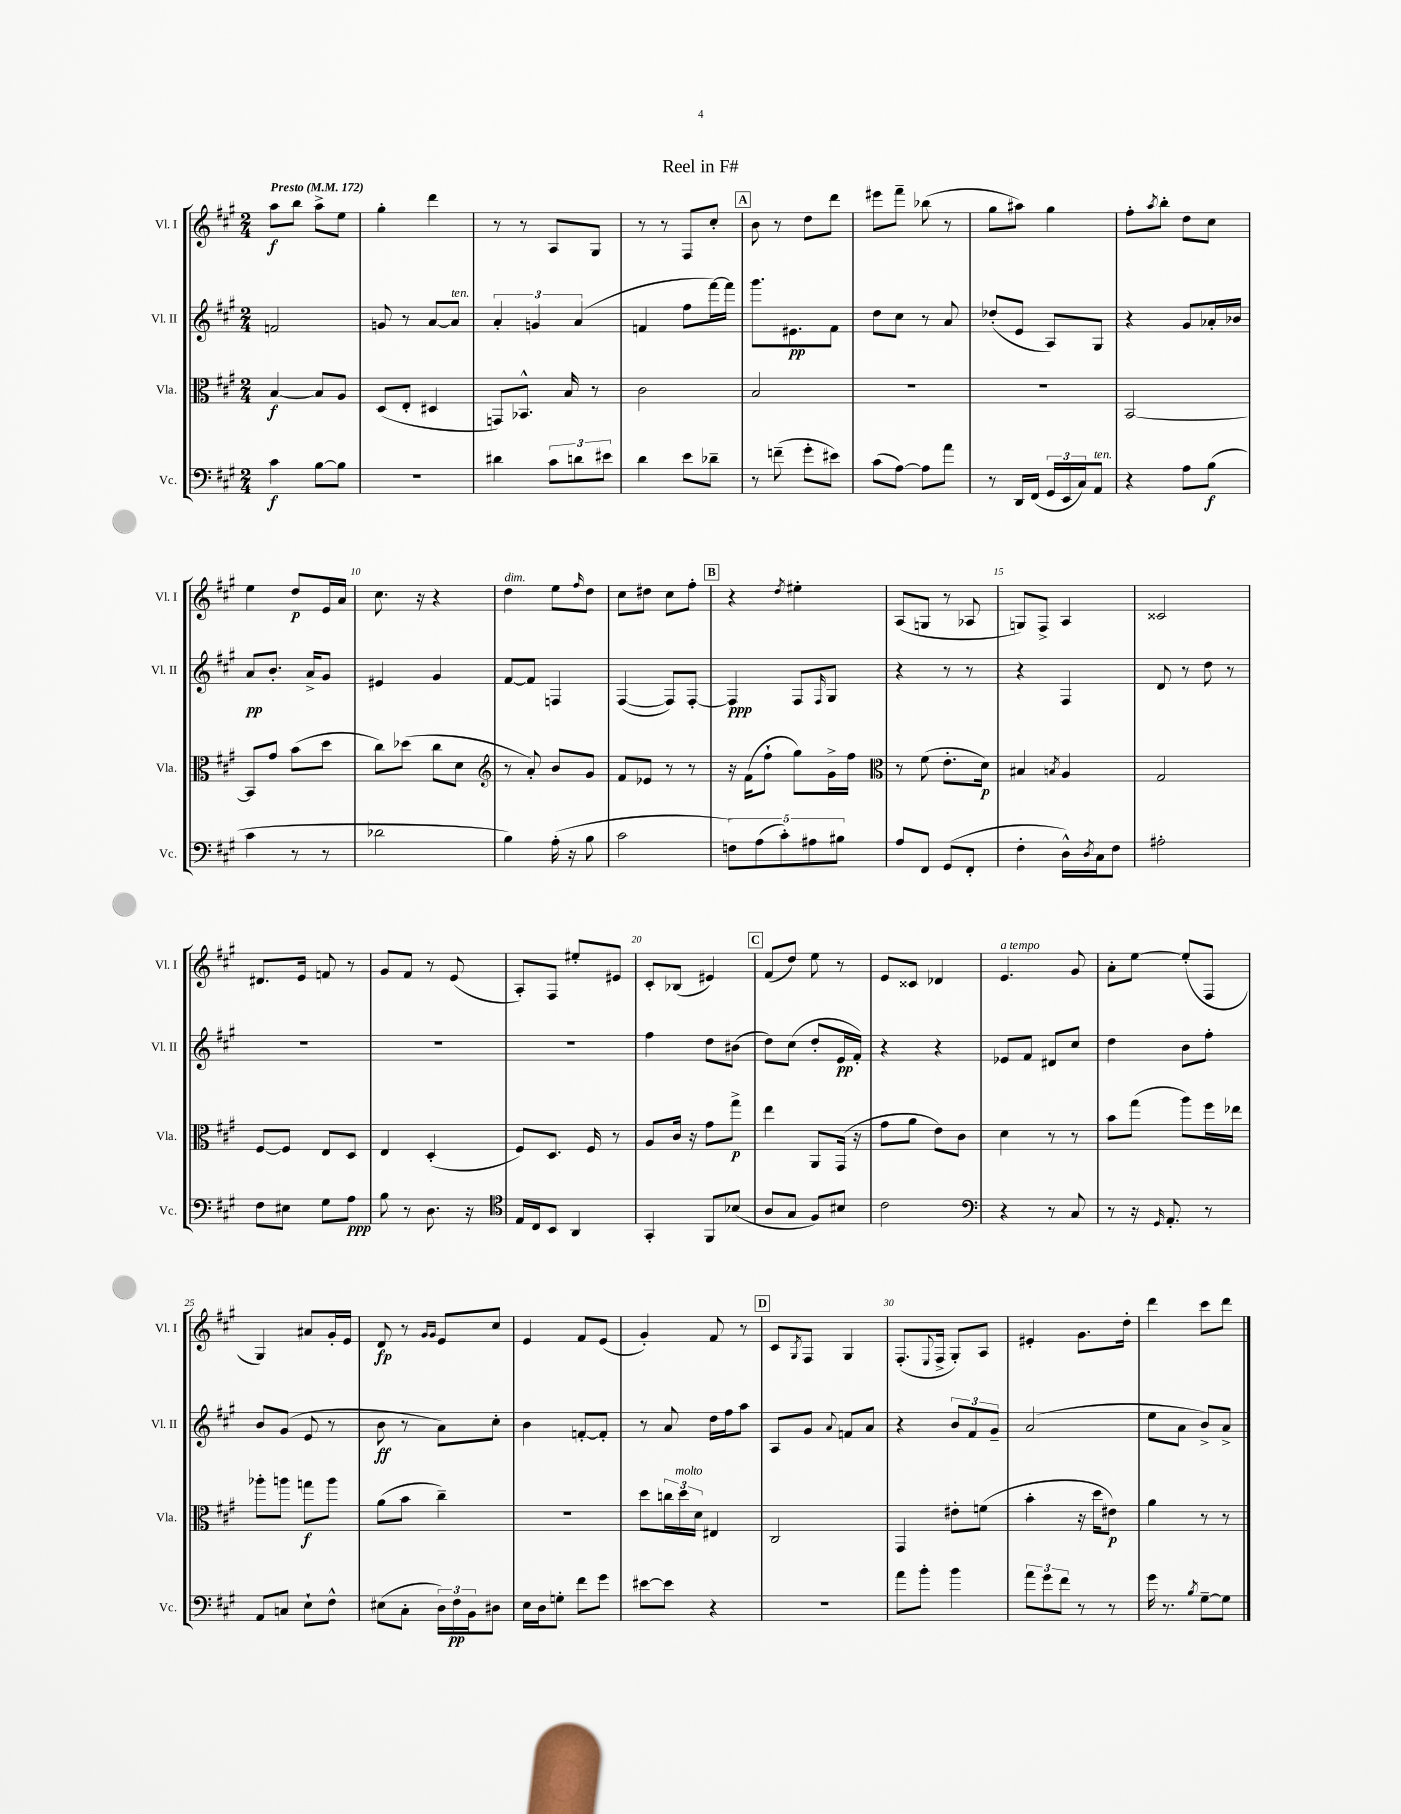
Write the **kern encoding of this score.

**kern	**kern	**kern	**kern
*staff4	*staff3	*staff2	*staff1
*clefF4	*clefC3	*clefG2	*clefG2
*k[f#c#g#]	*k[f#c#g#]	*k[f#c#g#]	*k[f#c#g#]
*M2/4	*M2/4	*M2/4	*M2/4
*MM172	*MM172	*MM172	*MM172
4c#	[4B	2f	8aa
.	.	.	8bb
[8B	8B]	.	8aa^
8B]	8A	.	8ee
=	=	=	=
2r	(8D	8g	4gg#'
.	8E'	8r	.
.	4D#	[8a	4ddd
.	.	8a]	.
=	=	=	=
4d#	8GG)	6a'	8r
.	8.BB-^^	.	8r
.	.	6g	.
12c#	.	.	8A
.	16B	.	.
12d	.	(6a	.
.	8r	.	8G#
12e#	.	.	.
=	=	=	=
4d	2c#	4f	8r
.	.	.	8r
8e	.	8ff#	8F#
8d-~	.	[16fff#)	8cc#'
.	.	16fff#]	.
=	=	=	=
8r	2B	8.ggg#	8b
(8f~	.	.	8r
.	.	8.e#	.
8g#'	.	.	8dd
8e#)	.	8f#	8ddd
=	=	=	=
(8c#	2r	8dd	8eee#
[8A)	.	8cc#	8fff#~
8A]	.	8r	(8bb-
8a	.	8a	8r
=	=	=	=
8r	2r	(8dd-'	8gg#
16DD	.	8e	8aa#)
(16FF#	.	.	.
24GG#	.	8A)	4gg#
24EE	.	.	.
24C#)	.	.	.
8AA	.	8G#	.
=	=	=	=
4r	[2BB	4r	8ff#'
.	.	.	8qaa
.	.	.	8bb'
8A	.	8g#	8dd
(8B	.	16a-'	8cc#
.	.	16b-	.
=	=	=	=
4c#	8BB]	8a	4ee
.	8g#	8.b'	.
8r	(8b	.	8dd
.	.	16a^	.
8r	8dd	8g#	16e
.	.	.	16a
=	=	=	=
2d-	8cc#)	4e#	8.cc#
.	(8dd-	.	.
.	.	.	16r
.	8cc#	4g#	4r
.	8d	.	.
=	=	=	=
*	*clefG2	*	*
4B)	8r	[8f#	4dd
.	8a')	8f#]	.
(16A'	8b	4F	8ee
16r	.	.	.
.	.	.	16qqff#
8B	8g#	.	8dd
=	=	=	=
2c#	8f#	([4F#	8cc#
.	8e-	.	8dd#
.	8r	8F#])	8cc#
.	8r	[8F#'	8ff#'
=	=	=	=
10F)	16r	4F#]	4r
.	(16f#	.	.
(10A	.	.	.
.	8ff#`	.	.
10c#')	.	.	.
.	.	.	8qdd
.	8gg#)	8F#	4ee#'
10A#	.	.	.
.	.	16qqF#	.
.	16g#^	8G#	.
10B#	.	.	.
.	16ff#	.	.
=	=	=	=
*	*clefC3	*	*
8A	8r	4r	(8A
8FF#	(8f#	.	8G
(8GG#	8.e'	8r	8r
8FF#'	.	8r	8A-
.	16d)	.	.
=	=	=	=
4F#'	4B#	4r	8G)
.	.	.	8F#^
.	8qB	.	.
16D^^)	4A	4F#	4A
8qD	.	.	.
16C#	.	.	.
8F#	.	.	.
=	=	=	=
2A#'	2G#	8d	2c##
.	.	8r	.
.	.	8dd	.
.	.	8r	.
=	=	=	=
8F#	[8F#	2r	8.d#
8E#	8F#]	.	.
.	.	.	16e
8G#	8E	.	8f
8A	8D	.	8r
=	=	=	=
8B	4E	2r	8g#
8r	.	.	8f#
8.D	(4D'	.	8r
.	.	.	(8e
16r	.	.	.
=	=	=	=
*clefC4	*	*	*
16E	8F#)	2r	8A')
16C#	.	.	.
8BB	8.D	.	8F#
4AA	.	.	8ee#'
.	16F#	.	.
.	8r	.	8e#
=	=	=	=
4GG#'	8A	4ff#	8c#'
.	16c#	.	(8B-
.	16r	.	.
8FF#	8g#	8dd	4e#)
(8B-	8gg#^	(8b#	.
=	=	=	=
8A	4ee	8dd)	(8f#
8G#	.	(8cc#	8dd)
8F#)	8AA	8dd'	8ee
8B#	(16GG#	16e	8r
.	16r	16f#')	.
=	=	=	=
2c#	8g#	4r	8e
.	8a	.	8c##
.	8e)	4r	4d-
.	8c#	.	.
=	=	=	=
*clefF4	*	*	*
4r	4d	8e-	4.e
.	.	8f#	.
8r	8r	8d#	.
8C#	8r	8cc#	8g#
=	=	=	=
8r	8b	4dd	8a'
16r	(8gg#	.	[8ee
16qqGG#	.	.	.
8.AA'	.	.	.
.	8aa)	8b	(8ee']
8r	16ff#	8ff#'	8F#
.	16ee-	.	.
=	=	=	=
8AA	8aa-'	8b	4G#)
8C	8aa	(8g#	.
8E`	8gg	8e	8a#
8F#^^	8aa	8r	16g#'
.	.	.	16e
=	=	=	=
(8E#	(8a	8b	8d
8C#'	8b	8r	8r
.	.	.	16qqg#
.	.	.	16qqg#
24D)	4cc#~)	8a)	8e
24F#	.	.	.
24BB	.	.	.
8D#	.	8cc#'	8cc#
=	=	=	=
16E	2r	4b	4e
16D	.	.	.
8G'	.	.	.
8f#	.	[8f'	8f#
8g#	.	8f']	(8e
=	=	=	=
[8e#	8dd	8r	4g#')
8e#]	24cc	8a	.
.	24dd	.	.
.	24d	.	.
4r	4E#	16dd	8f#
.	.	16ff#	.
.	.	8aa	8r
=	=	=	=
2r	2C#	8A	8c#
.	.	.	8qG#
.	.	8g#	8F#
.	.	8qqa	.
.	.	8f	4G#
.	.	8a	.
=	=	=	=
8a	4GG#	4r	(8.F#'
8b'	.	.	.
.	.	.	8qqE
.	.	.	16F#^
4b	8e#'	12b	8G#')
.	.	12f#	.
.	(8f	.	8A
.	.	12g#~	.
=	=	=	=
12a	4b'	(2a	4e#'
12g#	.	.	.
12f#	.	.	.
8r	16r	.	8.g#
.	16dd	.	.
8r	8e#)	.	.
.	.	.	16dd'
=	=	=	=
16g#	4a	8ee	4ddd
8.r	.	.	.
.	.	8a	.
8qB	.	.	.
[8G#~	8r	8b^)	8ccc#
8G#]	8r	8a^	8ddd
==	==	==	==
*-	*-	*-	*-
